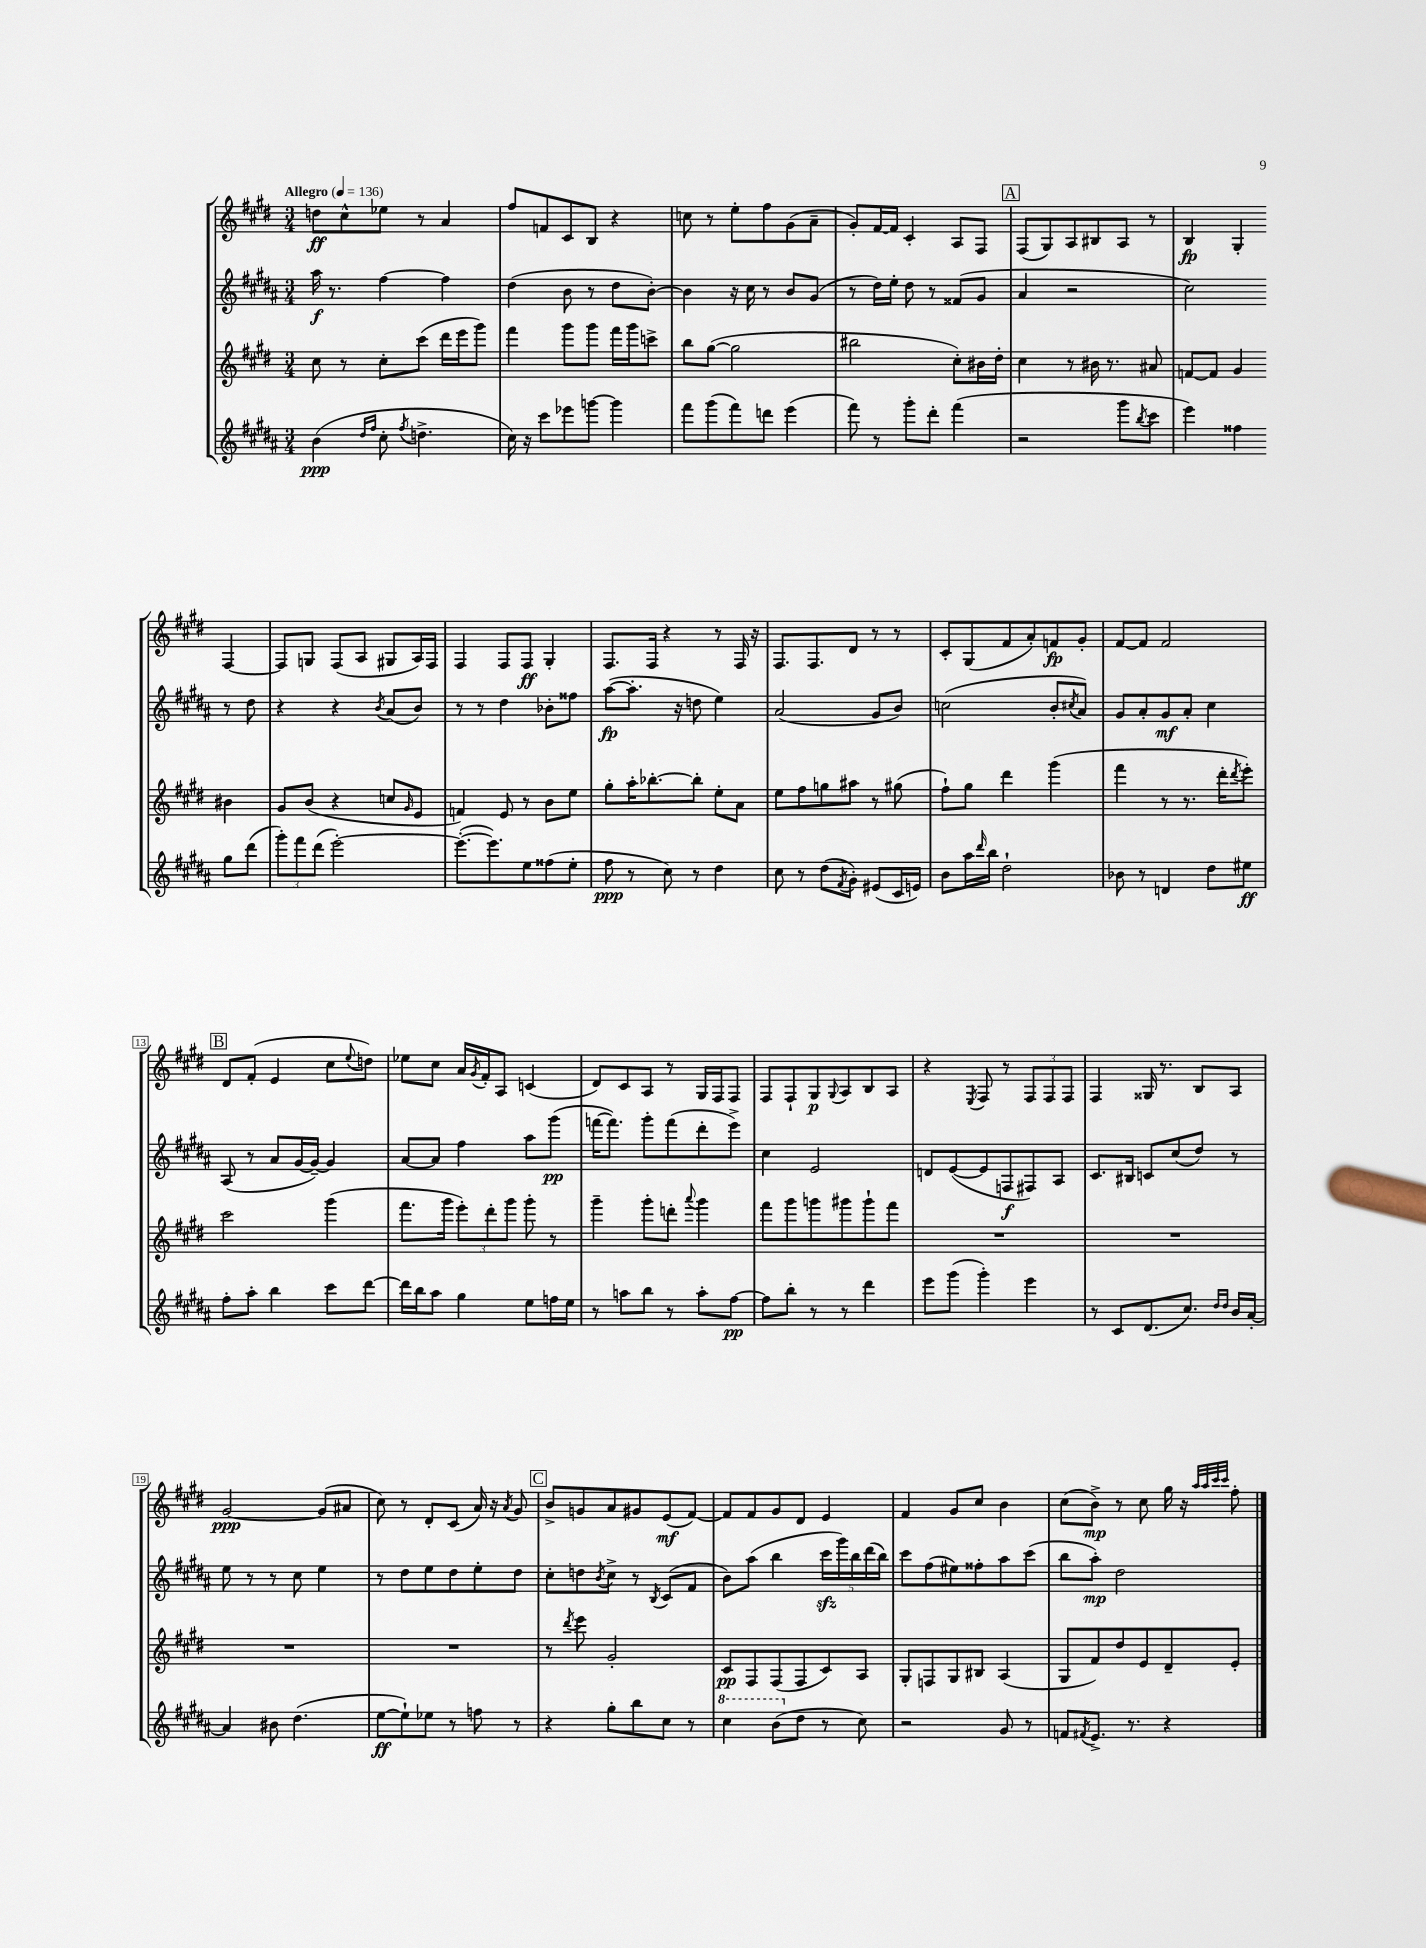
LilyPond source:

<<
\new StaffGroup <<
\new Staff = "s0" {
    \clef treble \key e \major \numericTimeSignature \time 3/4 \tempo "Allegro" 4 = 136
    d''8\ff cis''8-^ ees''8 r8 a'4 |
    fis''8 f'8 cis'8 b8 r4 |
    c''8 r8 e''8-. fis''8 gis'8( a'8-- |
    gis'8-.) fis'16~ fis'16 cis'4-. a8 fis8 |
    \mark \markup { \box "A" } fis8( gis8) a8 bis8 a8 r8 |
    b4\fp gis4-. fis4~ |
    fis8 g8 fis8( a8 gis8 a16) fis16 |
    fis4 fis8 fis8\ff gis4-. |
    fis8. fis16 r4 r8 fis16 r16 |
    fis8. fis8. dis'8 r8 r8 |
    cis'8-. gis8( fis'8 a'8-.) f'8\fp gis'8-. |
    fis'8~ fis'8 fis'2 |
    \mark \markup { \box "B" } dis'8 fis'8-.( e'4 cis''8 \appoggiatura { e''8 } d''8) |
    ees''8 cis''8 a'16 \acciaccatura { gis'8 } fis'16-. a8 c'4( |
    dis'8) cis'8 a8 r8 gis16 fis16 fis8 |
    fis8 fis8-! gis8\p \appoggiatura { gis8 } a8 b8 a8 |
    r4 \acciaccatura { e8 } fis8 r8 \tuplet 3/2 { fis8 fis8 fis8 } |
    fis4 gisis16 r8. b8 a8 |
    gis'2~\ppp gis'8( ais'8 |
    cis''8) r8 dis'8-. cis'8( a'16) r16 \acciaccatura { a'8 } gis'8 |
    \mark \markup { \box "C" } b'8-> g'8 a'8 gis'8 e'8\mf( fis'8~) |
    fis'8 fis'8 gis'8 dis'8 e'4 |
    fis'4 gis'8 cis''8 b'4 |
    cis''8( b'8->\mp) r8 cis''8 gis''16 r16 \grace { a''32 a''32 cis'''32 cis'''32 } fis''8-. \bar "|." |
}
\new Staff = "s1" {
    \clef treble \key b \major \numericTimeSignature \time 3/4
    ais''16\f r8. fis''4~ fis''4 |
    dis''4( b'8 r8 dis''8 b'8~-.) |
    b'4 r16 cis''16 r8 b'8 gis'8( |
    r8 dis''16) e''16-. dis''8 r8 fisis'8( gis'8 |
    \mark \markup { \box "A" } ais'4 r2 |
    cis''2) r8 dis''8 |
    r4 r4 \acciaccatura { b'8 } ais'8( b'8) |
    r8 r8 dis''4 bes'8-. fisis''8 |
    ais''8~\fp( ais''8.-. r16 d''8 e''4) |
    ais'2( gis'8 b'8) |
    c''2( b'8-. \acciaccatura { cis''8 } ais'8) |
    gis'8 ais'8-. gis'8\mf ais'8-. cis''4 |
    \mark \markup { \box "B" } ais8( r8 ais'8 gis'16~ gis'16~--) gis'4 |
    ais'8~ ais'8 fis''4 ais''8 gis'''8\pp( |
    f'''16~ f'''8.) gis'''8-. f'''8( dis'''8-. e'''8->) |
    cis''4 e'2 |
    d'8 e'8~( e'8 f8\f fis8) ais8 |
    cis'8. bis16 c'8 cis''8( dis''8) r8 |
    e''8 r8 r8 cis''8 e''4 |
    r8 dis''8 e''8 dis''8 e''8-. dis''8 |
    \mark \markup { \box "C" } cis''8-. d''8 \acciaccatura { b'8 } cis''8-> r8 \acciaccatura { b8 } cis'8( fis'8 |
    b'8) ais''8( b''4 \tuplet 5/4 { cis'''16\sfz gis'''16) b''16 dis'''16( b''16) } |
    cis'''8 fis''8( eis''8) fisis''8-. ais''8 cis'''8( |
    b''8 ais''8-.\mp) dis''2 \bar "|." |
}
\new Staff = "s2" {
    \clef treble \key e \major \numericTimeSignature \time 3/4
    cis''8 r8 cis''8-. cis'''8( dis'''16 e'''16 gis'''8) |
    fis'''4 gis'''8 gis'''8 fis'''16 gis'''16 c'''8-> |
    b''8 gis''8~( gis''2 |
    bis''2 cis''8-.) bis'16 dis''16-. |
    \mark \markup { \box "A" } cis''4 r8 bis'16 r8. ais'8 |
    f'8~ f'8 gis'4 bis'4 |
    gis'8 b'8( r4 c''8 \grace { gis'16 } e'8 |
    f'4) e'8 r8 b'8 e''8 |
    gis''8-. a''16-. bes''8.~-. bes''8-. e''8-. a'8 |
    e''8 fis''8 g''8 ais''8 r8 gis''8( |
    fis''8-!) gis''8 dis'''4 gis'''4( |
    fis'''4 r8 r8. dis'''16-. \acciaccatura { dis'''8 } e'''8-.) |
    \mark \markup { \box "B" } cis'''2 gis'''4( |
    fis'''8. gis'''16 \tuplet 3/2 { e'''8-.) dis'''8-. gis'''8 } gis'''8-. r8 |
    gis'''4-- gis'''8-. d'''8-. \appoggiatura { a'''8 } gis'''4 |
    fis'''8 gis'''8 g'''8 gis'''8 gis'''8-! fis'''8 |
    R2. |
    R2. |
    R2. |
    R2. |
    \mark \markup { \box "C" } r8 \acciaccatura { dis'''8 } e'''8 gis'2-. |
    cis'8\pp fis8 fis8( fis8 cis'8) a8 |
    gis8-. f8 gis8 bis8 a4( |
    gis8 fis'8) dis''8 e'8 dis'8-- e'8-. \bar "|." |
}
\new Staff = "s3" {
    \clef treble \key b \major \numericTimeSignature \time 3/4
    b'4\ppp( \grace { dis''16 fis''16 } cis''8-. \acciaccatura { fis''8 } d''4.-> |
    cis''16) r16 cis'''8 ees'''8 g'''8~ g'''4 |
    fis'''8 gis'''8( fis'''8) d'''8 e'''4( |
    fis'''8) r8 gis'''8-. dis'''8-. fis'''4( |
    \mark \markup { \box "A" } r2 gis'''8 \acciaccatura { b''8 } cis'''8 |
    e'''4) fisis''4 gis''8 dis'''8( |
    \tuplet 3/2 { gis'''8-.) fis'''8 dis'''8( } e'''2~-.) |
    e'''8.~-.( e'''8.) e''8 fisis''8( e''8-. |
    fis''8\ppp r8 cis''8) r8 dis''4 |
    cis''8 r8 dis''8( \acciaccatura { fis'8 } gis'8-.) eis'8( cis'16 e'16) |
    b'8 ais''16 \grace { dis'''16 } b''16 dis''2-! |
    bes'8 r8 d'4 dis''8 eis''8\ff |
    \mark \markup { \box "B" } fis''8-. ais''8-. b''4 cis'''8 dis'''8~ |
    dis'''16 b''16 ais''8 gis''4 e''8 f''16 e''16 |
    r8 a''8 b''8 r8 a''8-. fis''8~\pp |
    fis''8 b''8-. r8 r8 dis'''4 |
    e'''8 gis'''8( gis'''4-.) e'''4 |
    r8 cis'8 dis'8.( cis''8.) \grace { dis''16 dis''16 } b'16 ais'16~-. |
    ais'4 bis'8 dis''4.( |
    e''8~\ff e''8-!) ees''8 r8 f''8 r8 |
    \mark \markup { \box "C" } r4 gis''8-. b''8 cis''8 r8 |
    \ottava #1 cis'''4 b''8( \ottava #0 dis''8 r8 cis''8) |
    r2 gis'8 r8 |
    f'8 \acciaccatura { fis'8 } e'8.-> r8. r4 \bar "|." |
}
>>
>>
\layout { \context { \Score \override BarNumber.stencil = #(make-stencil-boxer 0.1 0.3 ly:text-interface::print) } }
